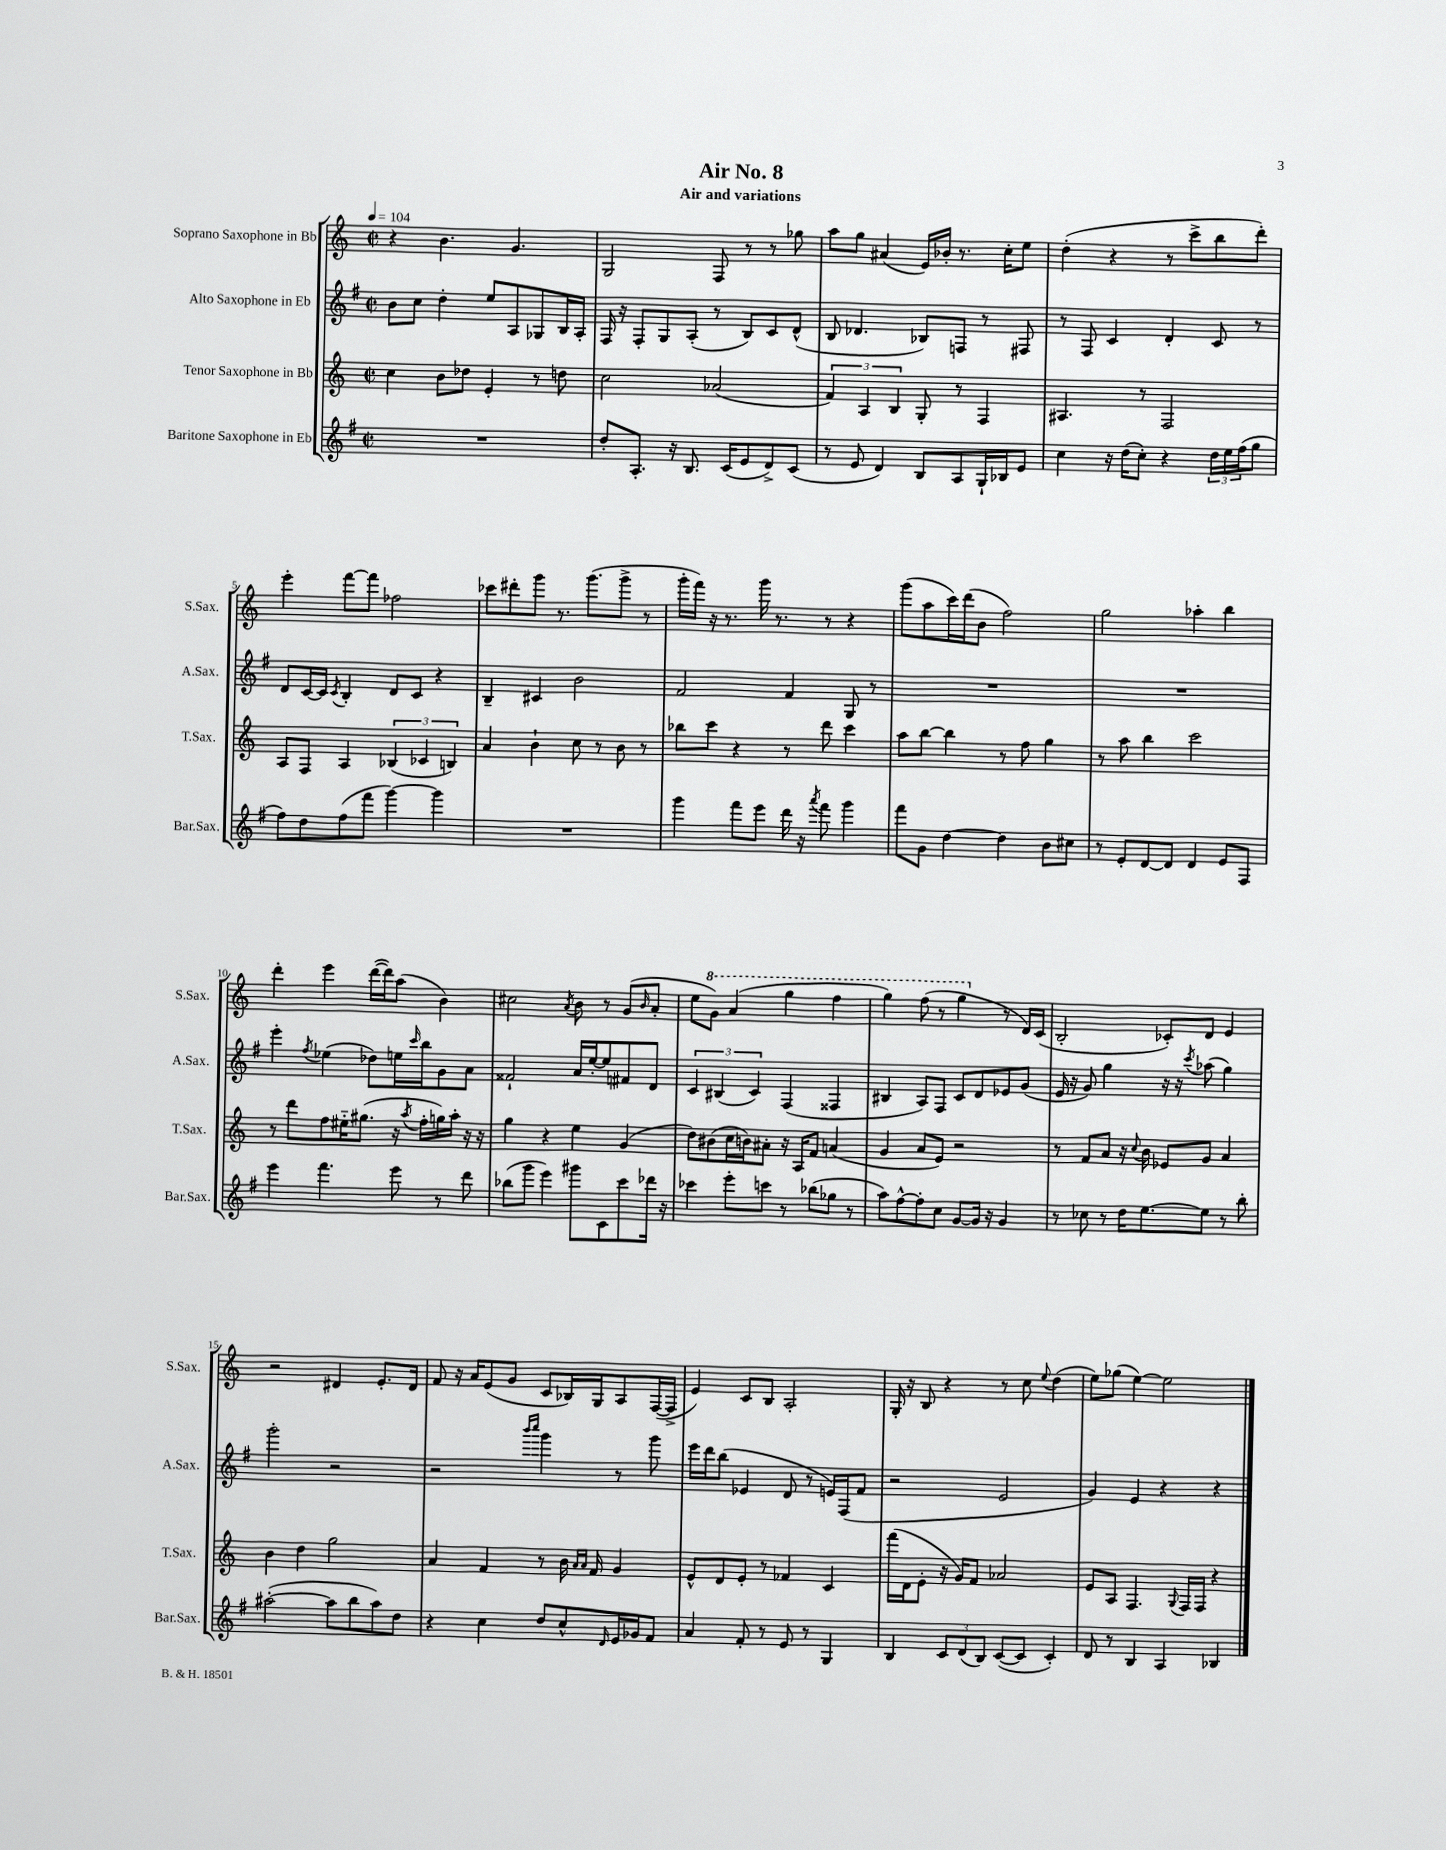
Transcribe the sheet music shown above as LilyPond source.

\header { title = "Air No. 8" subtitle = "Air and variations" }
<<
\new StaffGroup <<
\new Staff = "s0" \with { instrumentName = "Soprano Saxophone in Bb" shortInstrumentName = "S.Sax." } {
    \clef treble \key c \major \defaultTimeSignature \time 2/2 \tempo 4 = 104
    r4 b'4. g'4. |
    g2 f8 r8 r8 ges''8 |
    a''8 g''8 ais'4( e'16) bes'16-. r8. c''16-. e''8 |
    d''4-.( r4 r8 c'''8-> b''8 d'''8-.) |
    e'''4-. f'''8~ f'''8 fes''2 |
    ces'''8 dis'''8-. g'''8 r8. g'''8.( g'''8-> r8 |
    g'''16-. f'''16) r16 r8. g'''16 r8. r8 r4 |
    g'''8( a''8 c'''16) d'''16( b'8 f''2) |
    g''2 aes''4-. b''4 |
    d'''4-. e'''4 d'''16~( d'''16) a''8( b'4) |
    cis''2 \acciaccatura { a'8 } b'8 r8 g'8( \grace { b'16 } a'8-. |
    e''8 \ottava #1 g''8) a''4( g'''4 f'''4 |
    g'''4) f'''8( r8 g'''4 \ottava #0 r8 d'16) c'16( |
    b2-. ces'8-.) d'8 e'4 |
    r2 dis'4 e'8.-. dis'16 |
    f'8 r16 a'16 e'8( g'8 c'8 bes16) g16 a8 f16~( f16-> |
    e'4) c'8 b8 a2-. |
    g16-. r16 b8 r4 r8 c''8 \appoggiatura { e''8 } d''4( |
    e''8) ges''8( e''4~) e''2 \bar "|." |
}
\new Staff = "s1" \with { instrumentName = "Alto Saxophone in Eb" shortInstrumentName = "A.Sax." } {
    \clef treble \key g \major \defaultTimeSignature \time 2/2
    b'8 c''8 d''4-. e''8 a8 ges8 b16 a16-. |
    fis16 r16 fis8-. g8 a8-.( r8 b8) c'8 d'8-^( |
    b8 des'4. bes8) f8 r8 fis8 |
    r8 fis8 c'4 d'4-. c'8 r8 |
    d'8 c'16~ c'16 \acciaccatura { c'8 } b4-. d'8 c'8 r4 |
    b4-- cis'4 b'2 |
    fis'2 fis'4 g8 r8 |
    R1 |
    R1 |
    e'''4-. \acciaccatura { fis''8 } ees''4( des''8) e''16 \grace { c'''16 } b''16 g'8 a'8 |
    fisis'2-! a'16 e''16~-. e''8 fis'8 d'8 |
    \tuplet 3/2 { c'4 bis4( c'4) } fis4( fisis4 |
    bis4 a8) fis8 c'8 d'8 ees'8 g'8( |
    e'16 r16 g'8) g''4 r16 r16 \acciaccatura { c'''8 } aes''8( g''4) |
    g'''2-. r2 |
    r2 \grace { b'''16 c''''16 } g'''4 r8 g'''8 |
    e'''16 d'''16 b''8( ees'4 d'8 r8 e'16) fis16( fis'8 |
    r2 e'2 |
    g'4) e'4 r4 r4 \bar "|." |
}
\new Staff = "s2" \with { instrumentName = "Tenor Saxophone in Bb" shortInstrumentName = "T.Sax." } {
    \clef treble \key c \major \defaultTimeSignature \time 2/2
    c''4 b'8 des''8 e'4-. r8 d''8 |
    c''2 aes'2( |
    \tuplet 3/2 { f'4) a4 b4 } g8-. r8 f4 |
    ais4. r8 f2 |
    a8 f8 a4 \tuplet 3/2 { bes4( ces'4 b4) } |
    a'4 b'4-! c''8 r8 b'8 r8 |
    bes''8 c'''8 r4 r8 d'''8 c'''4 |
    a''8 b''8~ b''4 r8 f''8 g''4 |
    r8 a''8 b''4 c'''2 |
    r8 d'''8 f''8 eis''16-_ gis''8.( r16 \acciaccatura { a''8 } f''16-. g''16) a''16-. r16 r16 |
    g''4 r4 e''4 g'4( |
    d''8) bis'8( c''16 b'16) ais'8-. r16 a16 f'8 a'4( |
    g'4 a'8 e'8) r2 |
    r8 f'8 a'8 r16 \appoggiatura { c''8 } b'16 ees'8 g'8 a'4 |
    b'4 d''4 g''2 |
    a'4 f'4 r8 b'16 \grace { a'16 a'16 } f'16 g'4 |
    e'8-^ d'8 e'8-. r8 fes'4 c'4 |
    f'''16( d'16 e'8-. r16 g'16) f'8 aes'2 |
    e'8 a8 f4. \appoggiatura { g8 } f16 f16 r4 \bar "|." |
}
\new Staff = "s3" \with { instrumentName = "Baritone Saxophone in Eb" shortInstrumentName = "Bar.Sax." } {
    \clef treble \key g \major \defaultTimeSignature \time 2/2
    R1 |
    d''8-. a8.-. r16 b8. c'16( e'8 d'8->) c'8( |
    r8 e'8 d'4) b8 a8 g16-! bes16 e'8 |
    c''4 r16 d''16( c''8-.) r4 \tuplet 3/2 { d''16 e''16 fis''16( } g''8 |
    fis''8) d''8 fis''8( fis'''8 g'''4~) g'''4 |
    R1 |
    g'''4 fis'''8 e'''8 d'''16 r16 \acciaccatura { a'''8 } fis'''8 g'''4 |
    fis'''8 g'8 d''4~ d''4 b'8 cis''8 |
    r8 e'8-. d'8~ d'8 d'4 e'8 fis8 |
    e'''4 fis'''4. e'''8 r8 d'''8 |
    bes''8( g'''8 e'''4) gis'''8 c'8 c'''8 des'''16 r16 |
    ces'''4 e'''8-. c'''8 r8 bes''8( ges''8 r8 |
    a''8) fis''8~-^ fis''8-. c''8 g'8~ g'16 r16 g'4 |
    r8 ces''8 r8 d''16 e''8.~ e''8 r8 b''8-. |
    ais''2~-.( ais''8 b''8 ais''8) d''8 |
    r4 c''4 d''8 c''8-^ \grace { d'16 } e'16 ges'16 fis'8 |
    a'4 fis'8-. r8 e'8 r8 g4 |
    b4 \tuplet 3/2 { c'8 d'8( b8) } c'8~( c'8 c'4-.) |
    d'8 r8 b4 a4 bes4 \bar "|." |
}
>>
>>
